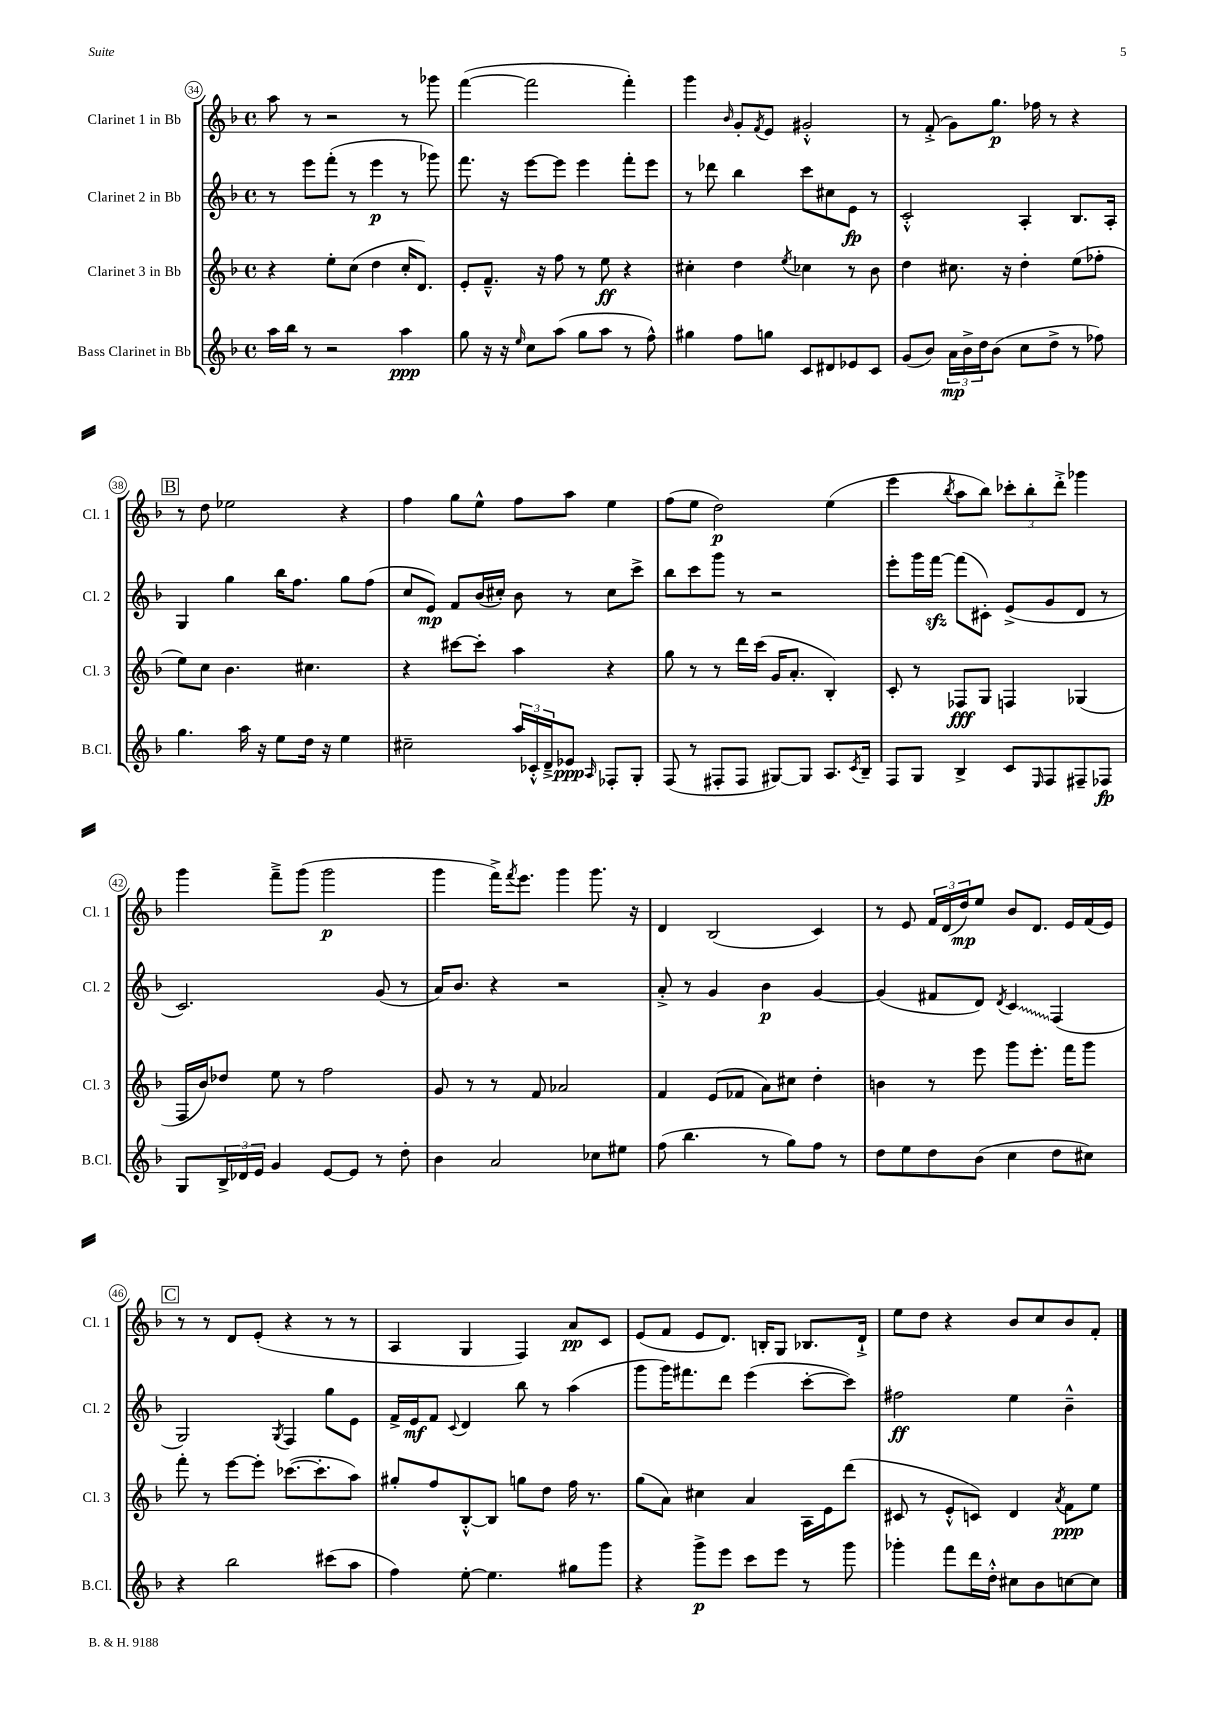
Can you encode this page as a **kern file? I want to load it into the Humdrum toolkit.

**kern	**kern	**kern	**kern
*staff4	*staff3	*staff2	*staff1
*clefG2	*clefG2	*clefG2	*clefG2
*k[b-]	*k[b-]	*k[b-]	*k[b-]
*M4/4	*M4/4	*M4/4	*M4/4
*met(c)	*met(c)	*met(c)	*met(c)
16aa\LL	4r	8r	8aa\
16bb-\JJ	.	.	.
8r	.	8eee\L	8r
2r	8ee'\L	(8fff'\J	2r
.	(8cc\J	8r	.
.	4dd\	4eee\	.
4aa\	16cc'/LK	8r	8r
.	8.d/J)	.	.
.	.	8ggg-\)	8ggg-\
=	=	=	=
8gg\	8e'/L	8.fff\	([4fff\
16r	8.f~^^/J	.	.
16r	.	16r	.
16qqee/	.	.	.
8cc\L	.	[8eee\L	2fff\]
.	16r	.	.
(8aa\J	8ff\	8eee\]J	.
8gg\L	8r	4eee\	.
8aa\J	8ee\	.	.
8r	4r	8fff'\L	4fff'\)
8ff^^\)	.	8eee\J	.
=	=	=	=
4gg#\	4cc#'\	8r	4ggg\
.	.	8ddd-\	.
.	.	.	16qqb-/
8ff\L	4dd\	4bb-\	8g'/L
.	.	.	8qf/
8gg\J	.	.	8e/J
.	8qee/	.	.
8c/L	4cc-\	8ccc\L	2g#'^^/
8d#/	.	8cc#\	.
8e-/	8r	8e\J	.
8c/J	8b-\	8r	.
=	=	=	=
(8g/L	4dd\	2c'^^/	8r
8b-/J)	.	.	(8f'^/
24a\LL	8.cc#\	.	8g\L)
24b-^\	.	.	.
24dd\J	.	.	.
(8b-\J	.	.	8.gg\J
.	16r	.	.
8cc\L	4dd'\	4A'/	.
.	.	.	16ff-\
8dd^\J	.	.	8r
8r	(8ee\L	8.B-/L	4r
8ff-\)	8ff-'\J	.	.
.	.	16A'/Jk	.
=	=	=	=
4.gg\	8ee\L)	4G/	8r
.	8cc\J	.	8dd\
.	4.b-\	4gg\	2ee-\
16aa\	.	.	.
16r	.	.	.
8ee\L	.	16bb-\LK	.
.	.	8.ff\J	.
16dd\Jk	4.cc#\	.	.
16r	.	.	.
4ee\	.	8gg\L	4r
.	.	(8ff\J	.
=	=	=	=
2cc#~\	4r	8cc/L	4ff\
.	.	8e/J)	.
.	[8ccc#\L	8f/L	8gg\L
.	8ccc#'\]J	(16b-/L	8ee^^\J
.	.	16cc#'/JJ)	.
24aa/LL	4aa\	8b-\	8ff\L
24c-'^^/	.	.	.
24d~^/J	.	.	.
8e-/J	.	8r	8aa\J
16qqA/	.	.	.
8F-'/L	4r	8cc#\L	4ee\
8G'/J	.	8ccc^\J	.
=	=	=	=
(8F/	8gg\	8bb-\L	(8ff\L
8r	8r	8ccc\	8ee\J
8F#'/L	8r	8ggg\J	2dd\)
8F#/J	16ddd\LL	8r	.
.	(16ccc\JJ	.	.
[8G#/L)	16g/LK	2r	.
.	8.a'/J	.	.
8G#/]J	.	.	.
8.A/L	4B-'/)	.	(4ee\
8qc/	.	.	.
16B-~/Jk	.	.	.
=	=	=	=
8F/L	8c'/	8eee'\L	4eee\
8G/J	8r	16ggg\L	.
.	.	[16fff\JJ	.
.	.	.	8qbb-/
4B-^/	8F-/L	(8fff\]L	8aa\L
.	8G/J	8c#'\J)	8bb-\J)
8c/L	4F/	(8e^/L	12ccc-'\L
.	.	.	12bb-'\
16qqE/	.	.	.
8F/	.	8g/	.
.	.	.	12ddd'^\J
8F#~/	(4G-/	8d/J	4ggg-\
8F-/J	.	8r	.
=	=	=	=
8G/L	16F/LL	2.c/)	4ggg\
.	16b-/J)	.	.
24B-^/L	8dd-/J	.	.
24d-/	.	.	.
24e/JJ	.	.	.
4g/	8ee\	.	8fff~^\L
.	8r	.	(8ggg\J
[8e/L	2ff\	.	2ggg\
8e/]J	.	.	.
8r	.	(8g/	.
8dd'\	.	8r	.
=	=	=	=
4b-\	8g/	16a/LK)	4ggg\
.	.	8.b-/J	.
.	8r	.	.
2a/	8r	4r	16fff^\LK)
.	.	.	8qfff/
.	.	.	8.eee\J
.	8f/	.	.
.	2a-/	2r	4ggg\
8cc-\L	.	.	8.ggg\
8ee#\J	.	.	.
.	.	.	16r
=	=	=	=
(8ff\	4f/	8a'^/	4d/
4.bb-\	.	8r	.
.	(8e/L	4g/	(2B-/
.	8f-/J	.	.
8r	8a\L)	4b-\	.
8gg\L)	8cc#\J	.	.
8ff\J	4dd'\	[4g/	4c/)
8r	.	.	.
=	=	=	=
8dd\L	4b\	(4g/]	8r
8ee\	.	.	8e/
8dd\	8r	8f#/L	24f/LL
.	.	.	(24d/
.	.	.	24dd/J)
(8b-\J	8eee\	8d/J)	8ee/J
.	.	8qd/	.
4cc\	8ggg\L	4c/	8b-/L
.	8.eee'\J	.	8.d/J
8dd\L	.	(4F/	.
.	16fff\LK	.	16e/LL
8cc#\J)	8ggg\J	.	(16f/
.	.	.	16e/JJ)
=	=	=	=
4r	8fff'\	2G/)	8r
.	8r	.	8r
2bb-\	[8eee\L	.	8d/L
.	8eee'\]J	.	(8e'/J
.	.	8qG/	.
.	([8.ccc-\L	4F/	4r
.	8.ccc-'\]	.	.
(8ccc#\L	.	8gg\L	8r
8aa\J	8aa\J)	8e\J	8r
=	=	=	=
4ff\)	8gg#'/L	16f^/LL	4A/
.	.	16e/J	.
.	8ff/	8f/J	.
.	.	8qqc/	.
[8ee'\	[8B-'^^/	4d/	4G/
4.ee\]	8B-/]J	.	.
.	8gg\L	8bb-\	4F/)
.	8dd\J	8r	.
8gg#\L	16ff\	(4aa\	8a/L
.	8.r	.	.
8ggg\J	.	.	8c/J
=	=	=	=
4r	(8gg\L	8ggg\L	(8e/L
.	8a\J)	16ggg\K)	8f/J
.	.	8.fff#\	.
8ggg^\L	4cc#\	.	8e/L
8eee\J	.	8ddd\J	8.d/J)
8ccc\L	4a/	(4eee\	.
.	.	.	16B'/LK
8eee\J	.	.	8G/J
8r	16A\LL	[8ccc'\L	8.B-/L
.	16e\J	.	.
8ggg\	(8ddd\J	8ccc\]J)	.
.	.	.	16d`^/Jk
=	=	=	=
4ggg-'\	8c#/	2ff#\	8ee\L
.	8r	.	8dd\J
8fff\L	8e'^^/L	.	4r
16ddd\L	8c/J)	.	.
16dd'^^\JJ	.	.	.
8cc#\L	4d/	4ee\	8b-/L
8b-\	.	.	8cc/
.	8qa/	.	.
[8cc\	8f\L	4b-~^^\	8b-/
8cc\]J	8ee\J	.	8f'/J
==	==	==	==
*-	*-	*-	*-
